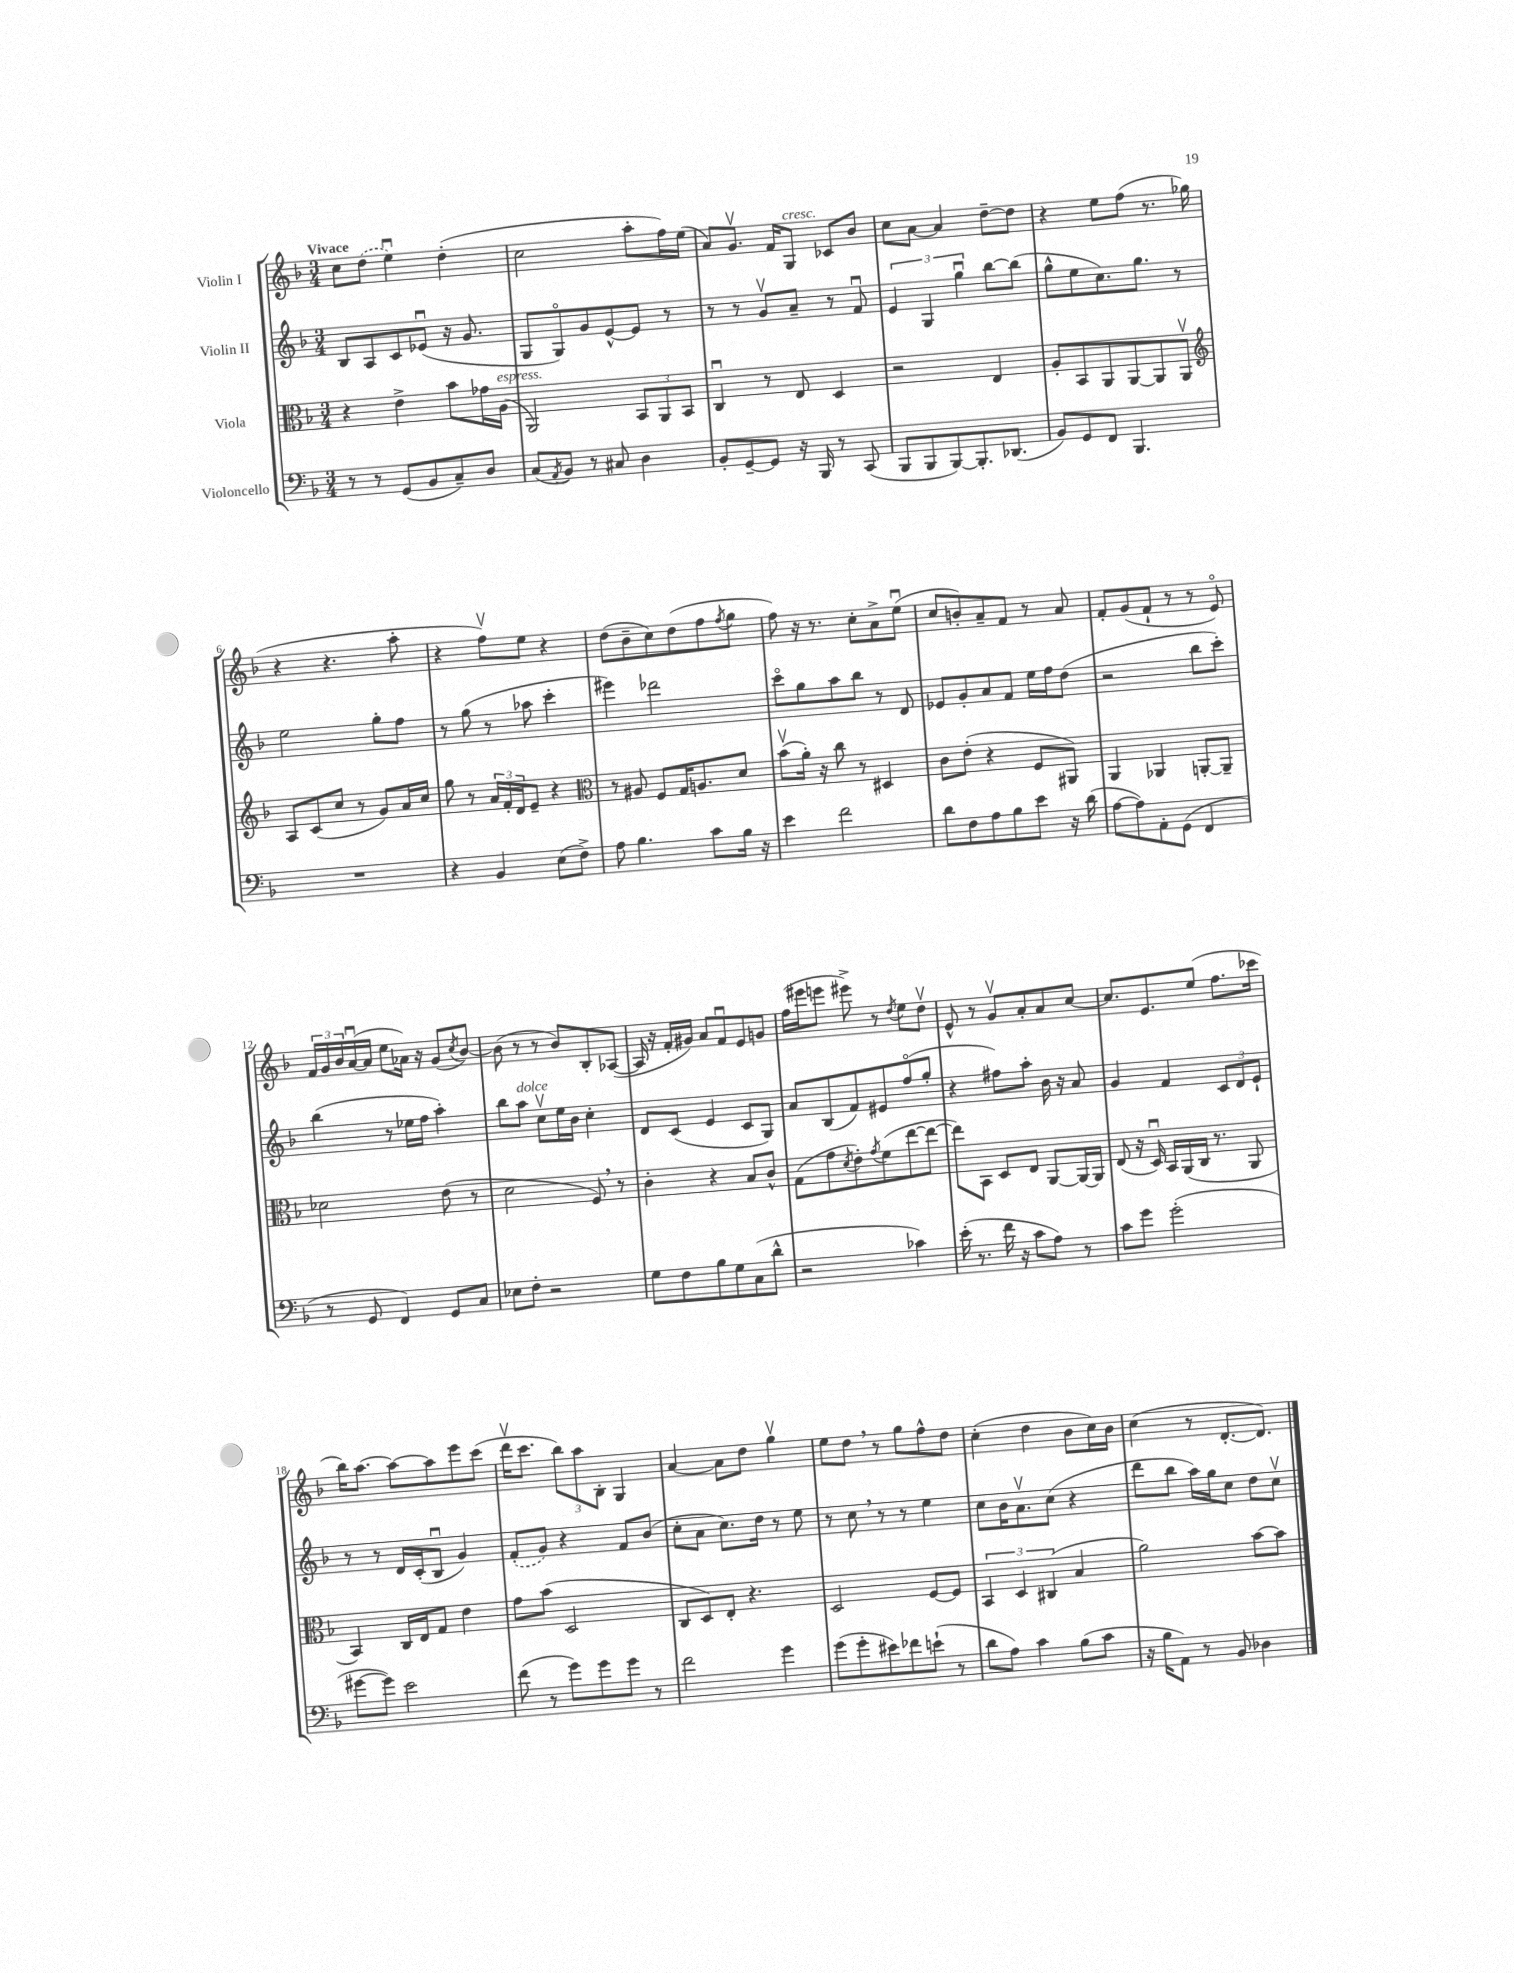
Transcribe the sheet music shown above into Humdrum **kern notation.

**kern	**kern	**kern	**kern
*part4	*part3	*part2	*part1
*staff4	*staff3	*staff2	*staff1
*I"Violoncello	*I"Viola	*I"Violin II	*I"Violin I
*clefF4	*clefC3	*clefG2	*clefG2
*k[b-]	*k[b-]	*k[b-]	*k[b-]
*M3/4	*M3/4	*M3/4	*M3/4
=1	=1	=1	=1
!	!	!	!LO:TX:a:B:t=Vivace
8r	4r	8B-/L	8cc\L
8r	.	8A/	(8dd\J
(8GG/L	4e^\	8c/	4eeu\)
8BB-/	.	(8e-Xu/J	.
8C~/)	8b-\L	16r	(4dd'\
.	.	8.g/	.
8D/J	16g-X\L	.	.
!	!LO:TX:a:i:t=espress.	!	!
.	(16A\JJ	.	.
=2	=2	=2	=2
(8C/L	2AA/)	8G/L	2cc\
8qAA/	.	.	.
8BB-/J)	.	8G/)	.
8r	.	8g/	.
8C#X/	.	[8e^^/	.
4D\	12BB-/L	8e/J]	8aa'\L
.	12AA/	.	.
.	.	8r	16ff\L)
.	12BB-/J	.	.
.	.	.	(16ee\JJ
=3	=3	=3	=3
8BB-'/L	4Cu/	8r	8a/L)
[8GG~/	.	8r	8.gv/J
8GG/J]	8r	8gv/L	.
.	.	.	16f/KL
!	!	!	!LO:TX:a:i:t=cresc.
16r	8E/	8a~/J	8G/J
16BBB-/	.	.	.
8r	4D/	8r	8c-X/L
(8CC/	.	8fu/	8b-/J
=4	=4	=4	=4
8BBB-/L	2r	6e/	8cc\L
8BBB-/	.	.	[8a\J
.	.	6G/	.
[8BBB-/)	.	.	4a/]
.	.	6ggu\	.
8.BBB-'/]	.	.	.
.	4E/	[8bb-\L	[8dd~\L
(8.DD-X/J	.	.	.
.	.	(8bb-\J]	8dd\J]
=5	=5	=5	=5
8BB-/L)	8A'/L	8gg^^\L	4r
8GG/	8BB-/	8ee\	.
8FF/J	8AA/	8.cc\)	8ee\L
4.BBB-/	[8AA/	.	(8ff\J
.	.	8.gg\J	.
.	8AA/]	.	8.r
.	8AAv/J	8r	.
.	.	.	16gg-X\
!!LO:LB:g=z
=6	=6	=6	=6
*	*clefG2	*	*
2.r	8A/L	2ee\	4r
.	(8c/	.	.
.	8cc/J	.	4.r
.	8r	.	.
.	8g/L)	8gg'\L	.
.	16a/L	8ff\J	8aa'\
.	16cc/JJ	.	.
=7	=7	=7	=7
4r	8gg\	8r	4r
.	8r	(8gg\	.
4BB-/	24a/LL	8r	8ffv\L)
.	24f'/	.	.
.	24d/J	.	.
.	8e~/J	8aa-X\	8ee\J
(8E\L	4r	4ccc'\	4r
8F^\J)	.	.	.
=8	=8	=8	=8
*	*clefC3	*	*
8A\	8r	4eee#X\)	(8dd\L
4.B-\	8A#X/	.	8b-~\
.	8F/L	2ddd-X\	8cc\)
.	16G/K	.	(8dd\
.	8.An/	.	.
8c\L	.	.	8ff\
.	.	.	8qff/
16B-\Jk	8d/J	.	8gg\J
16r	.	.	.
=9	=9	=9	=9
4e\	(8b-v\L	8ccc\L	8ff\)
.	16a'\Jk)	8gg\	16r
.	16r	.	8.r
2f\	8cc\	8aa\	.
.	8r	8bb-\J	8cc'\L
.	4D#X/	8r	8a^\
.	.	8d/	(8eeu\J
=10	=10	=10	=10
8d\L	8c\L	8e-X/L	8cc/L
8F\	(8e'\J	8g'/	8bn'/)
8A\	4r	8a/	8a~/
8B-\	.	8f/J	8f/J
8e\J	8F/L	16ee\LL	8r
.	.	16ff\J	.
16r	8AA#X/J)	(8dd\J	8a/
(16d\	.	.	.
=11	=11	=11	=11
[8A\L	4AA/	2r	8f'/L
8A\])	.	.	(8g/
8AA'\	4AA-X/	.	8f`/J
(8GG\J	.	.	8r
4FF/	[8AAn'/L	8bb-\L	8r
.	8AA~/J]	8ccc'\J)	8e/)
!!LO:LB:g=z
=12	=12	=12	=12
8r	2d-X\	(4bb-\	24f/LL
.	.	.	24g/
.	.	.	24b-/
8GG/	.	.	([16au/
.	.	.	16a/JJ]
4FF/)	.	8r	8ee\L
.	.	16ee-X\LL	16a-X\Jk)
.	.	16ff\JJ	16r
8GG/L	(8e\	4aa'\)	(8g/L
.	.	.	8qcc/
8C/J	8r	.	[8b-/J)
=13	=13	=13	=13
8E-X\L	2d\	8bb-\L	(8b-\]
!	!	!LO:TX:a:i:t=dolce	!
8F'\J	.	8aa\J	8r
2r	.	8ccv\L	8r
.	.	16ee\L	8b-/L)
.	.	16b-\JJ	.
.	8F,/)	4cc'\	8B-'/
.	8r	.	([8A-X/J
=14	=14	=14	=14
8G\L	4c'\	8d/L	16A-/]
.	.	.	16r
8F\	.	(8c/J	16f'/LL
.	.	.	16g#X/JJ)
8B-\	4r	4e/	8a/L
8G\	.	.	8fu/
(8C\	8B-/L	8c/L	8e/
8d^^\J	8c^^/J	8G/J)	8gn/J
=15	=15	=15	=15
2r	(8G\L	8a/L	(16ff\LL
.	.	.	16eee#X\J
.	8g\	(8B-/	8eeen\J
.	8qd/	.	.
.	8e'\)	8f/)	8eee#X^\)
.	8qg/	.	.
.	(8f\	8e#X/	8r
.	.	.	8qdd/
4c-X\)	[8ee\	(8ff/	8ee\L
.	8ee\J_	8gg'/J	8ddv\J
=16	=16	=16	=16
(16e'\	8ee\L])	4r	8e^^/
8.r	.	.	.
.	8BB-\J	.	8r
16f\	8D/L	8ff#X\L)	8gv/L
16r	.	.	.
8c\L	8E/J	8aa'\J	8a'/
8A\J)	[8AA/L	16b-\	8a/
.	.	16r	.
8r	16AA/L_	8a/	[8cc/J
.	16AA/JJ]	.	.
=17	=17	=17	=17
8c\L	(8E/	4g/	8.cc/L]
8g\J	16r	.	.
.	16Du/)	.	8.e/
(2g'\	16BB-/LL	4f/	.
.	(16AA/	.	.
.	16C/JJ	.	(8ee/J
.	8.r	.	.
.	.	12c/L	8.ff\L
.	.	12d/	.
.	8AA/	.	.
.	.	12e`/J	.
.	.	.	16ccc-X\Jk
!!LO:LB:g=z
=18	=18	=18	=18
[8g#X\L	4BB-/)	8r	16bb-\KL)
.	.	.	[8.aa\J
8g#\J])	.	8r	.
2e\	16C/LL	16d/LL	8aa\L_
.	16E/J	(16c'/J	.
.	8G/J	8B-u/J	8aa\]
.	4e\	4g/)	8eee\
.	.	.	(8ccc\J
=19	=19	=19	=19
(8f\	8g\L	(8f'/L	16dddv\KL
.	.	.	8.ccc\J
8r	(8b-\J	8g/J)	.
8g\L)	2D/	4r	12bb-\L)
.	.	.	12aa\
8g\	.	.	.
.	.	.	12B-'\J
8g\J	.	8f/L	4G/
8r	.	(8b-/J	.
=20	=20	=20	=20
2f\	8C/L	8cc'\L	[4a/
.	8D/)	8a\J	.
.	8E'/J	8.cc\L)	8a\L]
.	4.r	.	8dd\J
.	.	16dd\Jk	.
4g\	.	8r	4ggv\
.	.	8ee\	.
=21	=21	=21	=21
(8g\L	2D/	8r	8ee\L
8g'\	.	8cc,\	8dd,\J
8e#X\)	.	8r	8r
8f-X\	.	8r	8gg\L
(8en`\J	[8F/L	4ee\	8ff^^\
8r	8F/J]	.	8dd\J
=22	=22	=22	=22
8d\L	6BB-/	8cc\L	(4cc'\
8A\J)	.	16b-\K	.
.	6D/	.	.
.	.	8.av\	.
4c\	.	.	4dd\
.	(6C#X/	.	.
.	.	(8cc\J	.
(8B-\L	4B-/	4r	8b-\L
8c\J	.	.	16cc\L)
.	.	.	16b-\JJ
=23	=23	=23	=23
16r	2a\)	8ddd\L	(4cc\
16B-\KL	.	.	.
8AA\J)	.	8bb-\J	.
8r	.	16aa\LL)	8r
.	.	16gg\J	.
8BB-/	.	8cc\J	[8.d'/L
4D-X\	[8b-\L	8dd\L	.
.	.	.	8.d/J])
.	8b-\J]	8ccv\J	.
==	==	==	==
*-	*-	*-	*-
